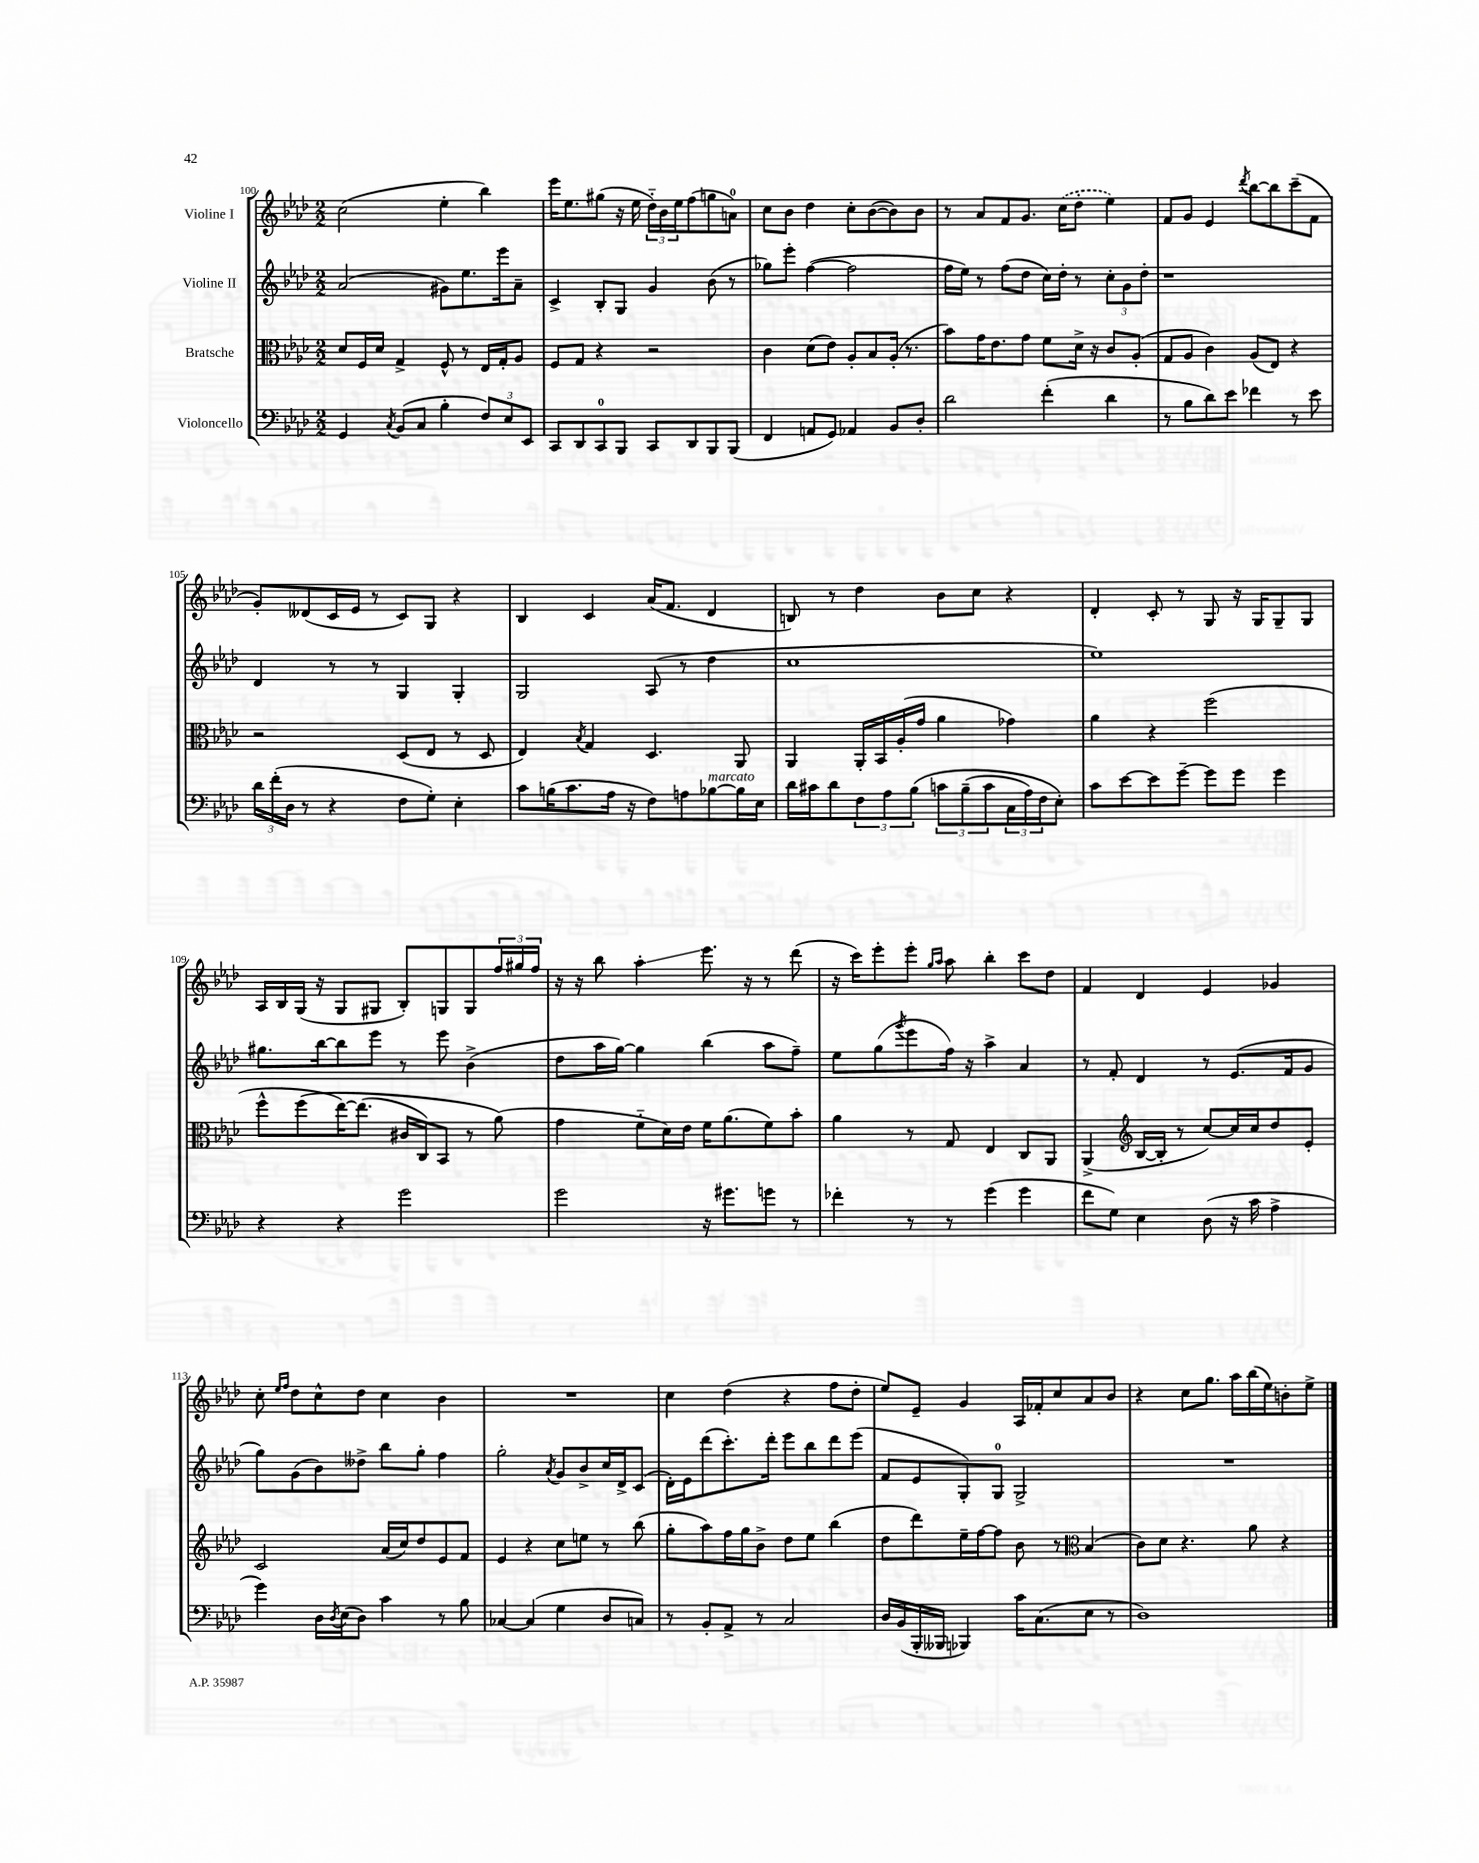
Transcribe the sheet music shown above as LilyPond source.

<<
\new StaffGroup <<
\new Staff = "s0" \with { instrumentName = "Violine I" } {
    \clef treble \key aes \major \numericTimeSignature \time 2/2
    c''2( ees''4-. bes''4) |
    ees'''16 ees''8. gis''8( r16 ees''16 \tuplet 3/2 { des''16-_) bes'16 ees''16 } f''8( g''8 a'8-0) |
    c''8 bes'8 des''4 c''8-. bes'8~( bes'8) bes'8 |
    r8 aes'8 f'8 g'8. \once \slurDashed c''16( des''8-. ees''4) |
    f'8 g'8 ees'4 \acciaccatura { des'''8 } bes''8~ bes''8 c'''8--( f'8 |
    g'8-.) deses'8( c'16 ees'16 r8 c'8) g8 r4 |
    bes4 c'4 aes'16( f'8. des'4 |
    b8) r8 des''4 bes'8 c''8 r4 |
    des'4-. c'8-. r8 g8 r16 g16 g8-- g8 |
    aes16 bes16 g16( r16 g8 gis8 bes8-.) g8 g8 \tuplet 3/2 { f''16 gis''16 f''16 } |
    r16 r16 bes''8 aes''4-.\glissando ees'''8. r16 r8 des'''8( |
    r16 c'''16) ees'''8-. ees'''8-. \grace { g''16 aes''16 } aes''8 bes''4-. c'''8 des''8 |
    f'4 des'4 ees'4 ges'4 |
    c''8-. \grace { ees''16 f''16 } des''8 c''8-^ des''8 c''4 bes'4 |
    R1 |
    c''4 des''4( r4 f''8 des''8-. |
    ees''8) ees'8-- g'4 aes16 fes'16-. c''8 aes'8 bes'8 |
    r4 c''8 g''8. aes''16 bes''16( ees''16) b'8-. ees''8-> \bar "|." |
}
\new Staff = "s1" \with { instrumentName = "Violine II" } {
    \clef treble \key aes \major \numericTimeSignature \time 2/2
    aes'2( gis'8) ees''8. ees'''16 aes'8-- |
    c'4-> bes8-. g8 g'4 bes'8( r8 |
    ges''8) ees'''8-. f''4~( f''2 |
    f''16 ees''16) r8 f''8( des''8 c''16) des''16-. r8 \tuplet 3/2 { c''8-. g'8 des''8-. } |
    r1 |
    des'4 r8 r8 g4 g4-. |
    g2 aes8( r8 des''4 |
    c''1 |
    ees''1) |
    gis''8. bes''16~ bes''8 ees'''8 r8 ees'''8 bes'4->( |
    des''8 aes''16 g''16~) g''4 bes''4( aes''8 f''8--) |
    ees''8 g''8( \acciaccatura { g'''8 } ees'''8 f''16) r16 aes''4-> aes'4 |
    r8 f'8-. des'4 r8 ees'8.( f'16 g'8 |
    g''8) g'8( bes'8) deses''8-> bes''8 g''8-. f''4 |
    g''2-. \acciaccatura { aes'8 } g'8 bes'8-> c''16 des'16-> c'8( |
    des'16-.) ees'16 des'''8( c'''8.-.) des'''16-. ees'''8 bes''8 des'''8 ees'''8( |
    f'8 ees'8 g8-.) g8-0 g2-> |
    R1 \bar "|." |
}
\new Staff = "s2" \with { instrumentName = "Bratsche" } {
    \clef alto \key aes \major \numericTimeSignature \time 2/2
    des'8 f16 des'16 g4-> f8-^ r8 ees16 g16-. aes8 |
    f8 g8 r4 r2 |
    c'4 des'8( ees'8) aes8-. bes8 aes16-.( r8. |
    bes'8) g'16 ees'8. g'8 f'8 des'16-> r16 c'8 aes8-.( |
    g8 aes8 c'4) aes8( ees8) r4 |
    r2 des8( ees8 r8 des8 |
    ees4) \acciaccatura { bes8 } g4 des4. aes,8 |
    aes,4 aes,16-. bes,16 aes16-.( g'16 aes'4 ges'4) |
    aes'4 r4 f''2( |
    f''8-^ f''8\( ees''16~) ees''8.( cis'16 c16) bes,8 r8 aes'8(\) |
    g'4 f'8-_ des'16) ees'16 f'16 aes'8.( f'8) bes'8-. |
    aes'4 r8 g8 ees4 c8 aes,8 |
    aes,4->( \clef treble bes16~ bes16-. r8 c''8~) c''16 c''16 des''8 ees'8-. |
    c'2 aes'16( c''16) des''8 ees'8 f'8 |
    ees'4 r4 c''8 e''8 r8 bes''8( |
    g''8-. aes''8) f''16 g''16 bes'8-> des''8 ees''8 bes''4( |
    des''8 des'''8) ees''16-- f''16~ f''8 bes'8 r8 \clef alto bes4( |
    c'8) des'8 r4. aes'8 r4 \bar "|." |
}
\new Staff = "s3" \with { instrumentName = "Violoncello" } {
    \clef bass \key aes \major \numericTimeSignature \time 2/2
    g,4 \acciaccatura { c8 } bes,8( c8 bes4-. \tuplet 3/2 { f8) ees8 ees,8 } |
    c,8 des,8 c,8-0 bes,,8 c,8 des,8 bes,,8 bes,,8( |
    f,4 a,8 g,8) aes,4 bes,8 des8-. |
    des'2 f'4-.( des'4 |
    r8 bes8 des'8) ees'8 fes'4 r8 ees'8 |
    \tuplet 3/2 { des'16 f'16-.( des16 } r8 r4 f8 g8-.) ees4-. |
    c'8 b16( c'8. aes16 r16 f8) a8 bes8~^\markup { \italic "marcato" } bes16 ees16 |
    des'16 cis'16 des'8 \tuplet 3/2 { f8 aes8 bes8\( } \tuplet 3/2 { c'8 bes8--( c'8 } \tuplet 3/2 { c16 aes16) f16 } ees8-.\) |
    c'8 ees'8~ ees'8 g'8~-- g'8 g'8 g'4 |
    r4 r4 g'2 |
    g'2 r16 gis'8. g'8 r8 |
    fes'4-. r8 r8 g'4( g'4 |
    f'8 g8) ees4 des8( r16 c'16 aes4-> |
    g'4) des16 \acciaccatura { des8 } ees16( des8) c'4 r8 bes8 |
    ces4~ ces4( g4 des8 c8) |
    r8 bes,8-. aes,8-> r8 c2 |
    des16 bes,16( bes,,16-. beses,,16 bes,,4) c'16 c8.( ees8 r8 |
    des1) \bar "|." |
}
>>
>>
\layout { \context { \Score currentBarNumber = #100 } }
